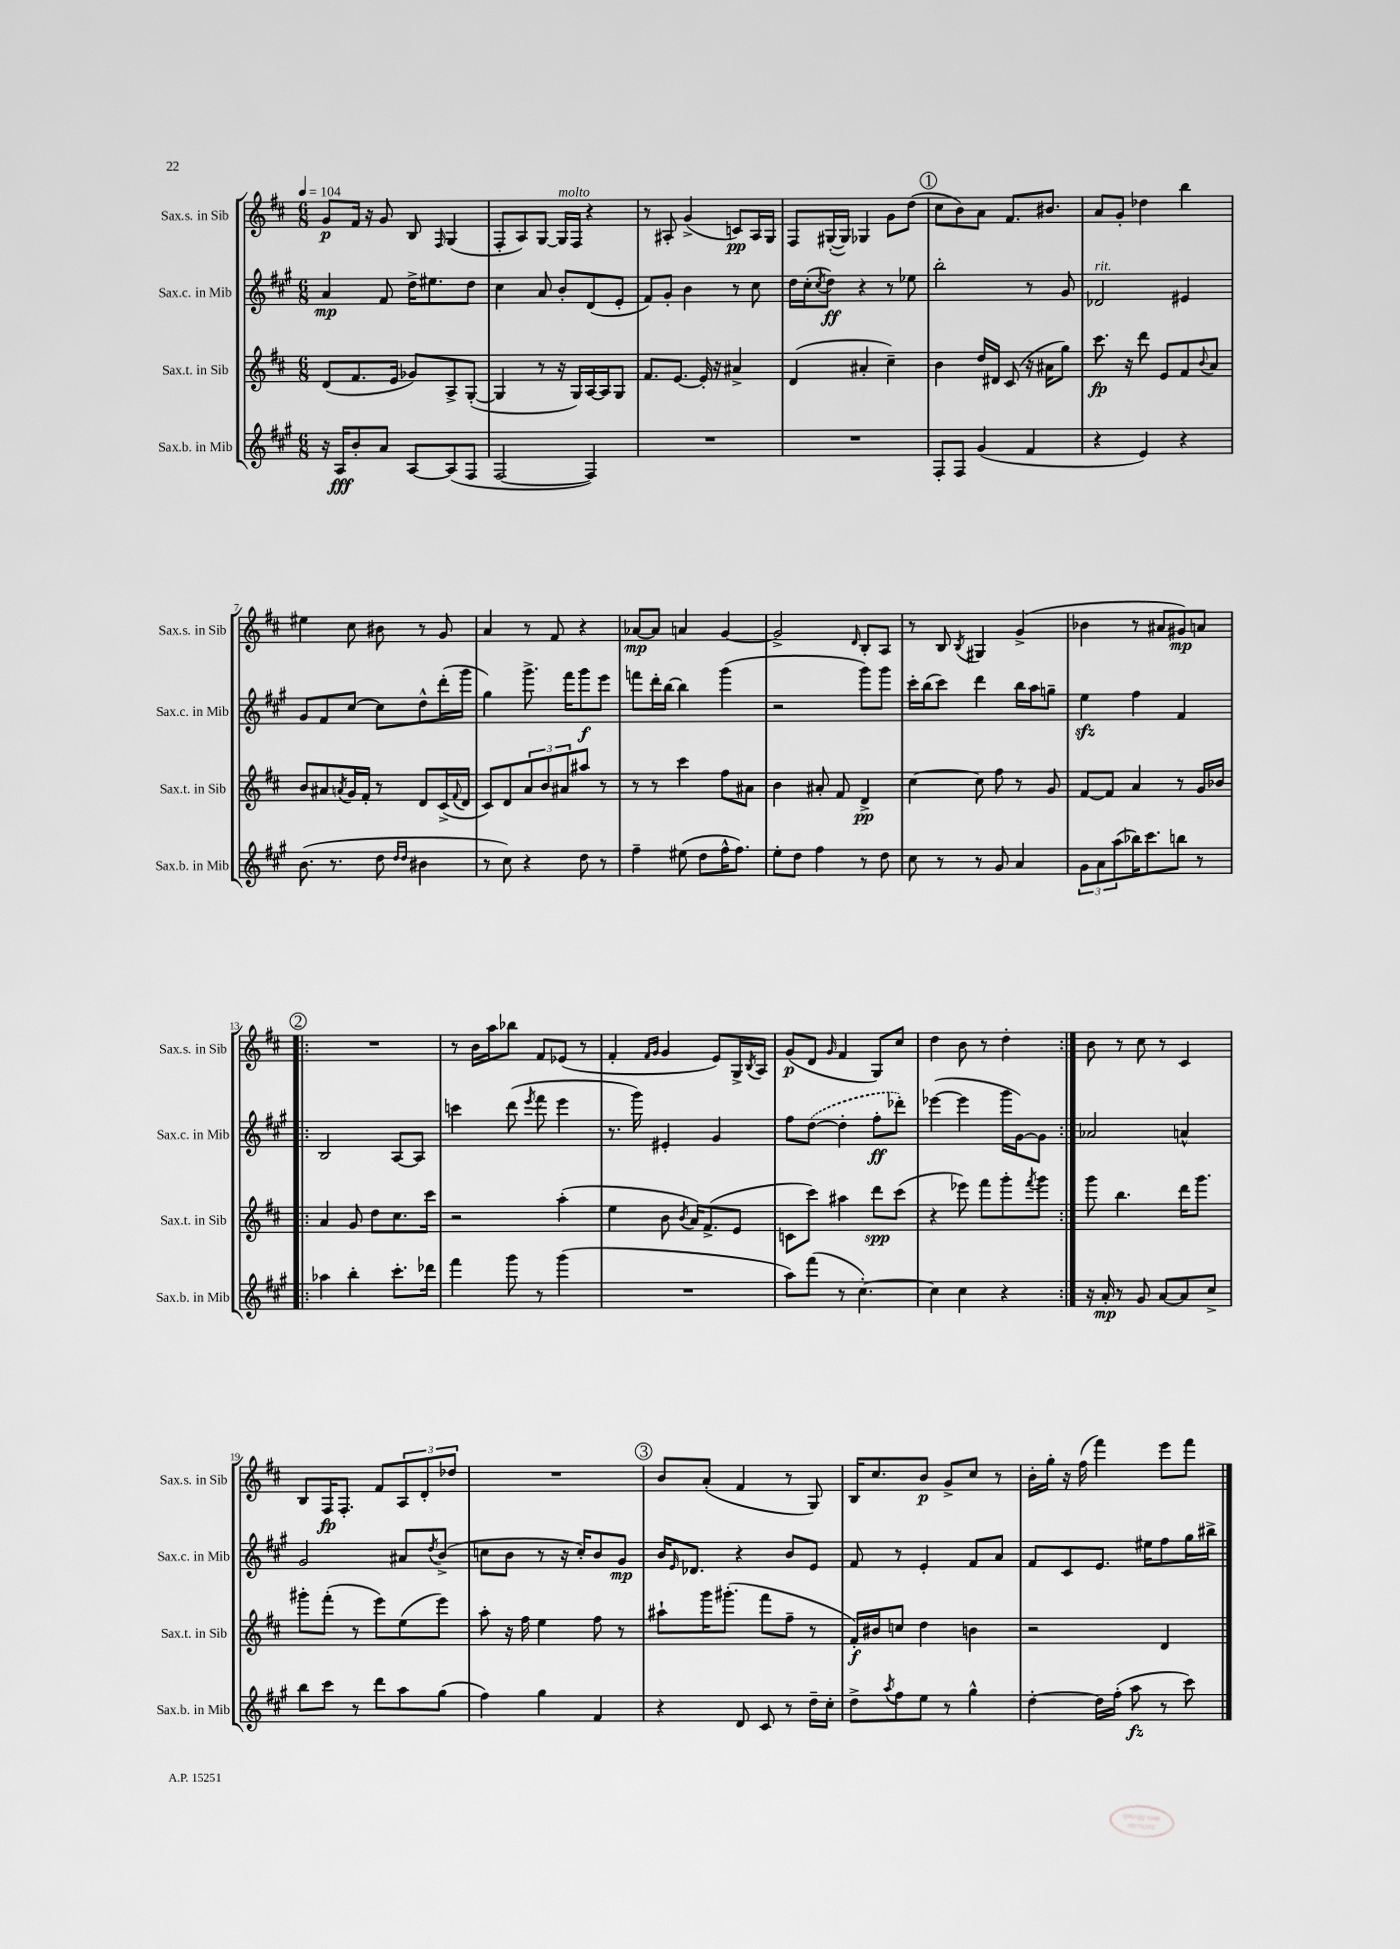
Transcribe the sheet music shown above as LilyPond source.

<<
\new StaffGroup <<
\new Staff = "s0" \with { instrumentName = "Sax.s. in Sib" shortInstrumentName = "Sax.s. in Sib" } {
    \clef treble \key d \major \numericTimeSignature \time 6/8 \tempo 4 = 104
    g'8\p fis'16 r16 g'8 b8 \grace { fis16 } g4( |
    fis8-. a8) g8~ g16^\markup { \italic "molto" } fis16 r4 |
    r8 ais8-. g'4->( c'8\pp) ais16 g16 |
    fis8 gis16~-.( gis16) ges4 g'8 d''8( |
    \mark \markup { \circle "1" } cis''8 b'8) a'8 fis'8. bis'8. |
    a'8 g'8-. des''4 b''4 |
    eis''4 cis''8 bis'8 r8 g'8 |
    a'4 r8 fis'8 r4 |
    aes'8~\mp aes'8 a'4 g'4~ |
    g'2-> \grace { d'16 } b8-. a8 |
    r8 b8 \acciaccatura { b8 } gis4 g'4->( |
    bes'4 r8 ais'8 gis'8\mp) a'8 |
    \repeat volta 2 { \mark \markup { \circle "2" } R2. |
    r8 b'16 a''16 bes''8 fis'8 ees'8( r8 |
    fis'4-. \grace { fis'16 g'16 } g'4 e'8) g16-> \acciaccatura { b8 } a16 |
    g'8\p( d'8 \grace { g'16 } fis'4 g8) cis''8 |
    d''4 b'8 r8 d''4-. | }
    b'8 r8 cis''8 r8 cis'4 |
    b8 fis16\fp fis8.-. fis'8 \tuplet 3/2 { a8 d'8-. des''8 } |
    R2. |
    \mark \markup { \circle "3" } b'8 a'8-.( fis'4 r8 g8) |
    b16 cis''8. b'8\p g'8-> cis''8 r8 |
    b'16-. g''16-. r16 fis''16( fis'''4) e'''8 fis'''8 \bar "|." |
}
\new Staff = "s1" \with { instrumentName = "Sax.c. in Mib" shortInstrumentName = "Sax.c. in Mib" } {
    \clef treble \key a \major \numericTimeSignature \time 6/8
    a'4\mp fis'8 d''16-> eis''8. d''8 |
    cis''4 a'8 b'8-. d'8( e'8-. |
    fis'8) gis'8-. b'4 r8 cis''8 |
    d''16 cis''16-.( \acciaccatura { cis''8 } d''8\ff) r4 r8 ees''8 |
    \mark \markup { \circle "1" } b''2-. r8 gis'8 |
    des'2^\markup { \italic "rit." } eis'4 |
    gis'8 fis'8 cis''8~ cis''8 d''8-^ d'''16-.( gis'''16 |
    gis''4) gis'''8.-> fis'''16 gis'''8\f e'''8 |
    f'''8 d'''16-. b''16~ b''4 gis'''4( |
    r2 gis'''8) gis'''8 |
    cis'''16-. b''16( cis'''8) d'''4 b''16 a''16 g''8-- |
    e''4\sfz fis''4 fis'4 |
    \repeat volta 2 { \mark \markup { \circle "2" } b2 a8~ a8 |
    c'''4 d'''8( \acciaccatura { e'''8 } fis'''8 e'''4 |
    r8. gis'''16) eis'4-. gis'4 |
    fis''8 \once \slurDashed d''8~( d''4-. fis''8-.\ff des'''8-.) |
    ees'''4~( ees'''4 gis'''16 gis'16~) gis'8 | }
    aes'2 a'4-^ |
    gis'2 ais'8 \acciaccatura { d''8 } b'8->( |
    c''8 b'8 r8 r16 c''16-.) b'8 gis'8\mp |
    \mark \markup { \circle "3" } b'16 \grace { e'16 } des'8. r4 b'8 e'8 |
    fis'8 r8 e'4-. fis'8 a'8 |
    fis'8 cis'8 e'8. eis''16 fis''8 gis''16 bis''16-> \bar "|." |
}
\new Staff = "s2" \with { instrumentName = "Sax.t. in Sib" shortInstrumentName = "Sax.t. in Sib" } {
    \clef treble \key d \major \numericTimeSignature \time 6/8
    d'8( fis'8. e'16 ges'8) a8-> g8~-.( |
    g4 r8 r16 g16) a16~ a16 g8 |
    fis'8. e'8.~ e'16-. r16 ais'4-> |
    d'4( ais'4-. cis''4--) |
    \mark \markup { \circle "1" } b'4 d''16 dis'16 cis'8( r16 ais'16 g''8) |
    cis'''8.\fp r16 d'''8 e'8 fis'8 \appoggiatura { b'8 } a'8 |
    b'8 ais'8 \acciaccatura { a'8 } g'16 fis'16-. r8 d'8 cis'16->( \appoggiatura { fis'8 } d'16 |
    cis'8) d'8 \tuplet 3/2 { a'8 b'8 ais'8 } ais''8 r8 |
    r8 r8 cis'''4 fis''8 ais'8 |
    b'4 ais'8-. fis'8 d'4->\pp |
    cis''4~ cis''8 fis''8 r8 g'8 |
    fis'8~ fis'8 a'4 r8 g'16 bes'16 |
    \repeat volta 2 { \mark \markup { \circle "2" } a'4 g'8 d''8 cis''8. cis'''16 |
    r2 a''4-.( |
    e''4 b'8 \acciaccatura { b'8 } a'16) fis'8.->( e'8 |
    c'8 cis'''8) ais''4 d'''8\spp cis'''8( |
    r4 ees'''8) fis'''8 g'''8-. \acciaccatura { fis'''8 } g'''8 | }
    g'''8 b''4. d'''16 g'''8. |
    gis'''8-. fis'''8-.( r8 e'''8) e''8( e'''8) |
    a''8-. r16 fis''16 e''4 fis''8 r8 |
    \mark \markup { \circle "3" } ais''8-! g'''16 gis'''8.-.( fis'''8 fis''8-- r8 |
    fis'16-.\f) bis'16 c''8 d''4 b'4 |
    r2 d'4 \bar "|." |
}
\new Staff = "s3" \with { instrumentName = "Sax.b. in Mib" shortInstrumentName = "Sax.b. in Mib" } {
    \clef treble \key a \major \numericTimeSignature \time 6/8
    r16 a16\fff b'8-. a'8 a8~ a8( fis8 |
    fis2~ fis4) |
    R2. |
    R2. |
    \mark \markup { \circle "1" } fis8-. fis8 gis'4( fis'4 |
    r4 e'4) r4 |
    b'8.( r8. d''8 \grace { d''16 d''16 } bis'4 |
    r8 cis''8) r4 d''8 r8 |
    fis''4-- eis''8( d''8 fis''16-^ fis''8.) |
    e''8-. d''8 fis''4 r8 d''8 |
    cis''8 r8 r8 gis'8 a'4 |
    \tuplet 3/2 { gis'8 a'8 a''8( } bes''16) cis'''8. b''8 r8 |
    \repeat volta 2 { \mark \markup { \circle "2" } aes''4 b''4-. cis'''8.-. des'''16 |
    fis'''4 gis'''8 r8 gis'''4( |
    R2. |
    a''8) fis'''8( r8 cis''4.~-.) |
    cis''4 cis''4 r4 | }
    r16 a'16-.\mp r8 gis'8 a'8~ a'8 cis''8-> |
    b''8 cis'''8 r8 d'''8 a''8 gis''8( |
    fis''4) gis''4 fis'4 |
    \mark \markup { \circle "3" } r4 d'8 cis'8 r8 d''16-- cis''16-. |
    d''8-> \acciaccatura { a''8 } fis''8 e''8 r8 gis''4-^ |
    d''4~-. d''16 fis''16-.( a''8\fz r8 cis'''8) \bar "|." |
}
>>
>>
